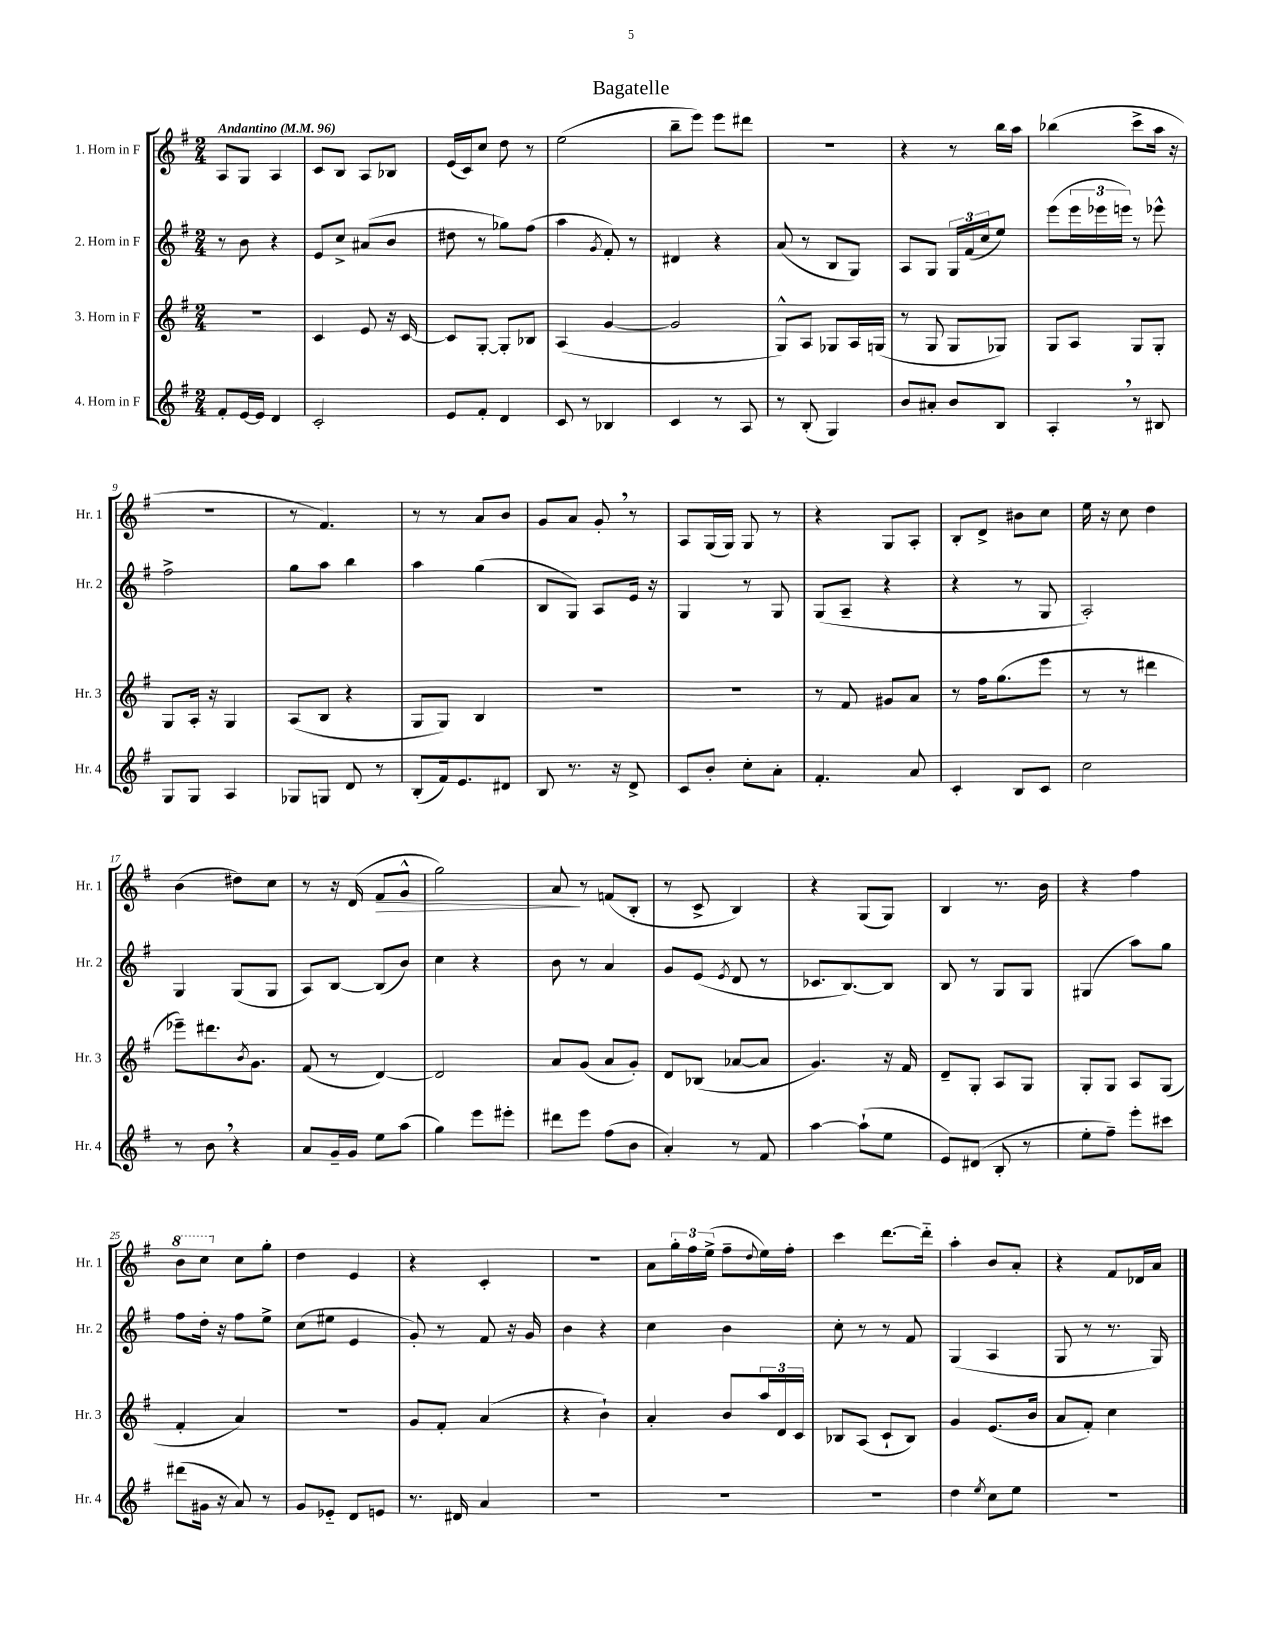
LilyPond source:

\header { title = "Bagatelle" }
<<
\new StaffGroup <<
\new Staff = "s0" \with { instrumentName = "1. Horn in F" shortInstrumentName = "Hr. 1" } {
    \clef treble \key g \major \numericTimeSignature \time 2/4 \tempo "Andantino" 4 = 96
    a8 g8 a4 |
    c'8 b8 a8 bes8 |
    e'16( c'16) c''8 d''8 r8 |
    e''2( |
    b''8-- e'''8) e'''8 dis'''8 |
    R2 |
    r4 r8 b''16 a''16 |
    bes''4( c'''8-> a''16 r16 |
    r2 |
    r8 fis'4.) |
    r8 r8 a'8 b'8 |
    g'8 a'8 g'8-. \breathe r8 |
    a8 g16( g16) g8 r8 |
    r4 g8 a8-. |
    b8-. d'8-> bis'8 c''8 |
    e''16 r16 c''8 d''4 |
    b'4( dis''8) c''8 |
    r8 r16 d'16( fis'8\> g'8-^ |
    g''2) |
    a'8\! r8 f'8( b8-. |
    r8 c'8-> b4) |
    r4 g8( g8) |
    b4 r8. b'16 |
    r4 fis''4 |
    \ottava #1 b''8 c'''8 \ottava #0 c''8 g''8-. |
    d''4 e'4 |
    r4 c'4-. |
    r2 |
    a'8 \tuplet 3/2 { g''16-. fis''16 e''16->( } fis''8-- \appoggiatura { d''8 } e''16) fis''16-. |
    c'''4 d'''8.~ d'''16-_ |
    a''4-. b'8 a'8-. |
    r4 fis'8 des'16 a'16 \bar "|." |
}
\new Staff = "s1" \with { instrumentName = "2. Horn in F" shortInstrumentName = "Hr. 2" } {
    \clef treble \key g \major \numericTimeSignature \time 2/4
    r8 b'8 r4 |
    e'8 c''8-> ais'8( b'8 |
    dis''8 r8 ges''8) fis''8( |
    a''4 \acciaccatura { g'8 } fis'8-.) r8 |
    dis'4 r4 |
    a'8( r8 b8 g8) |
    a8 g8 \tuplet 3/2 { g16 fis'16( c''16 } e''8) |
    e'''8( \tuplet 3/2 { e'''16 ees'''16 e'''16) } r8 ees'''8-^ |
    fis''2-> |
    g''8 a''8 b''4 |
    a''4 g''4( |
    b8 g8) a8 e'16 r16 |
    g4 r8 g8 |
    g8( a8-- r4 |
    r4 r8 g8 |
    a2-.) |
    g4 g8( g8 |
    a8) b8~ b8( b'8) |
    c''4 r4 |
    b'8 r8 a'4 |
    g'8 e'8( \acciaccatura { e'8 } d'8 r8 |
    ces'8. b8.~) b8 |
    b8 r8 g8 g8 |
    gis4( a''8) g''8 |
    fis''8 d''16-. r16 fis''8 e''8-> |
    c''8( eis''8 e'4 |
    g'8-.) r8 fis'8 r16 g'16 |
    b'4 r4 |
    c''4 b'4 |
    c''8-. r8 r8 fis'8 |
    g4( a4 |
    g8 r8 r8. g16) \bar "|." |
}
\new Staff = "s2" \with { instrumentName = "3. Horn in F" shortInstrumentName = "Hr. 3" } {
    \clef treble \key g \major \numericTimeSignature \time 2/4
    r2 |
    c'4 e'8 r16 c'16~ |
    c'8 g8~-. g8-. bes8 |
    a4( g'4~ |
    g'2 |
    g8-^) a8 ges8 a16 g16( |
    r8 g8 g8 ges8) |
    g8 a8 g8 g8-. |
    g8 a16-. r16 g4 |
    a8( b8 r4 |
    g8 g8) b4 |
    R2 |
    R2 |
    r8 fis'8 gis'8 a'8 |
    r8 fis''16 g''8.( e'''8 |
    r8 r8 dis'''4 |
    ees'''8--) dis'''8. \acciaccatura { b'8 } g'8. |
    fis'8( r8 d'4~) |
    d'2 |
    a'8 g'8( a'8 g'8-.) |
    d'8 bes8( aes'8~ aes'8 |
    g'4.) r16 fis'16 |
    d'8-- g8-. a8 g8 |
    g8-. g8 a8 g8( |
    fis'4-. a'4) |
    R2 |
    g'8 fis'8-. a'4( |
    r4 b'4-!) |
    a'4-. b'8 \tuplet 3/2 { a''16 d'16 c'16 } |
    bes8 a8( c'8-! bes8) |
    g'4 e'8.( b'16 |
    a'8 fis'8-.) c''4 \bar "|." |
}
\new Staff = "s3" \with { instrumentName = "4. Horn in F" shortInstrumentName = "Hr. 4" } {
    \clef treble \key g \major \numericTimeSignature \time 2/4
    fis'8-. e'16~ e'16 d'4 |
    c'2-. |
    e'8 fis'8-. d'4 |
    c'8 r8 bes4 |
    c'4 r8 a8 |
    r8 b8-.( g4) |
    b'8 ais'8-. b'8 b8 |
    a4-. \breathe r8 bis8 |
    g8 g8 a4 |
    ges8 g8 d'8 r8 |
    b8-.( fis'16) e'8. dis'8 |
    b8 r8. r16 d'8-> |
    c'8 b'8-. c''8-. a'8-. |
    fis'4.-. a'8 |
    c'4-. b8 c'8 |
    c''2 |
    r8 b'8 \breathe r4 |
    a'8 g'16-- g'16 e''8 a''8( |
    g''4) e'''8 eis'''8-. |
    dis'''8 e'''8 fis''8( b'8 |
    a'4-.) r8 fis'8 |
    a''4~ a''8-!( e''8 |
    e'8) dis'8( b8-. r8 |
    e''8-. fis''8--) e'''8-. cis'''8 |
    dis'''8( gis'16 r16 a'8) r8 |
    g'8 ees'8-_ d'8 e'8 |
    r8. dis'16 a'4 |
    r2 |
    R2 |
    R2 |
    d''4 \acciaccatura { e''8 } c''8 e''8 |
    R2 \bar "|." |
}
>>
>>
